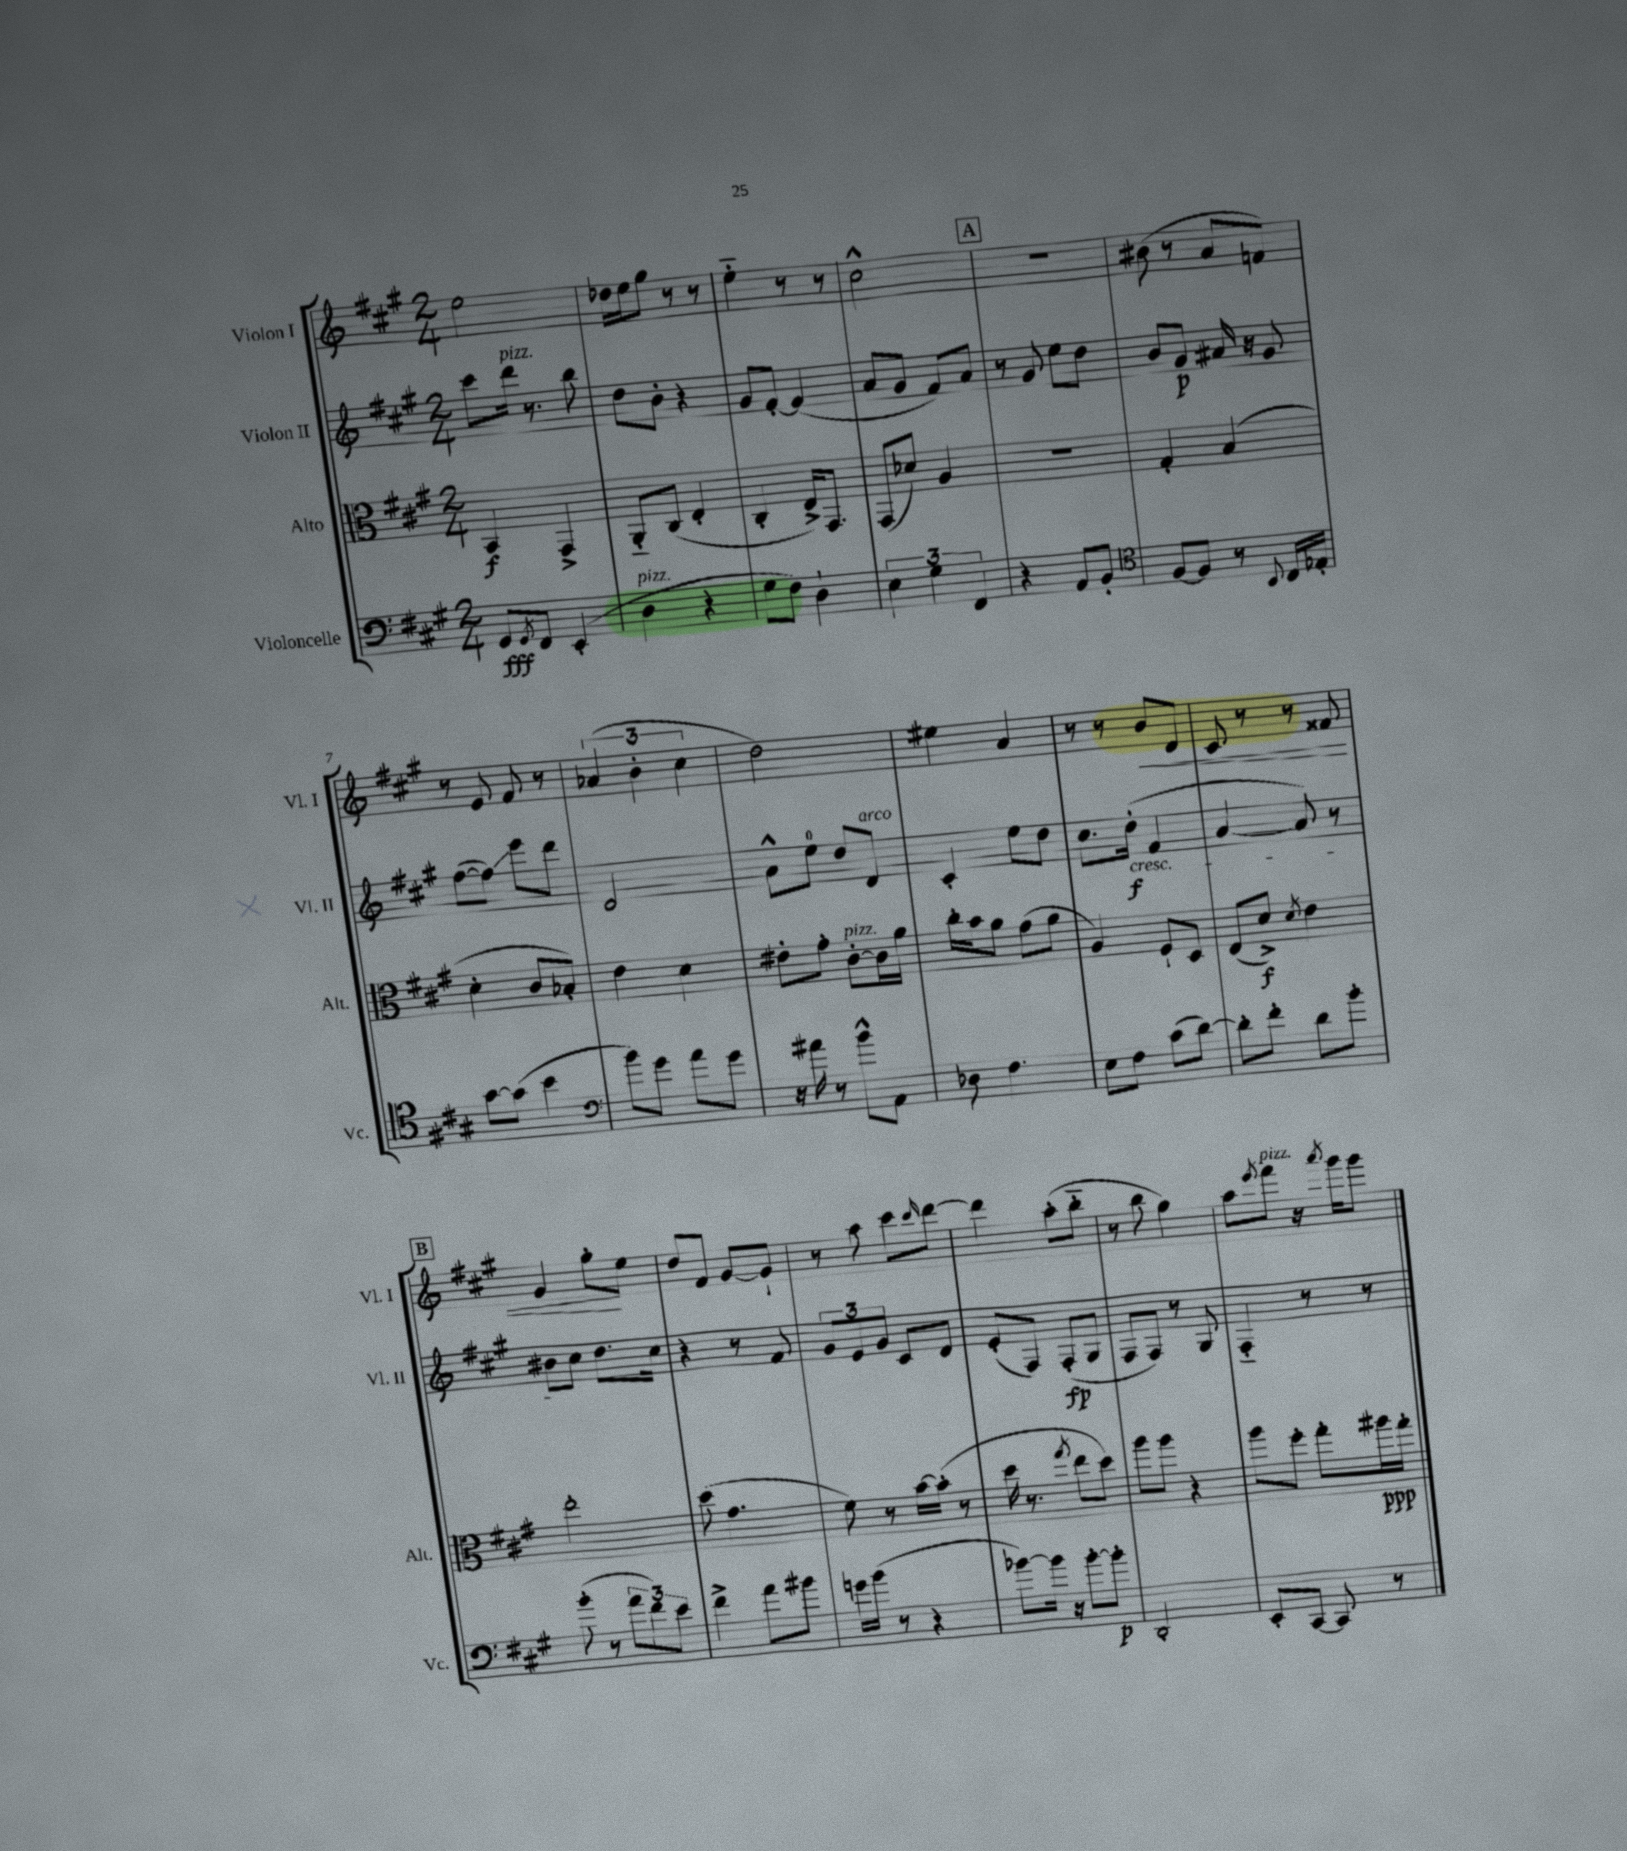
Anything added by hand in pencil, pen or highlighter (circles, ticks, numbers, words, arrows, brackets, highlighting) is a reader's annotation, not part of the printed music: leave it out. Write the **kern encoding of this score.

**kern	**kern	**kern	**kern
*staff4	*staff3	*staff2	*staff1
*clefF4	*clefC3	*clefG2	*clefG2
*k[f#c#g#]	*k[f#c#g#]	*k[f#c#g#]	*k[f#c#g#]
*M2/4	*M2/4	*M2/4	*M2/4
8GG#	4BB	8ccc#	2ee
8qGG#	.	.	.
8FF#	.	16ddd	.
.	.	8.r	.
(4EE'	4GG#^	.	.
.	.	8bb	.
=	=	=	=
4D	8AA'~	8dd	16dd-
.	.	.	16ee
.	(8C#	8b'	8gg#
4r	4E'	4r	8r
.	.	.	8r
=	=	=	=
8G#	4C#'	8g#	4ee'~
8F#)	.	[8f#'	.
4D`	16E^)	(4f#]	8r
.	8.GG#	.	.
.	.	.	8r
=	=	=	=
6E	(8GG#	8a	2cc#^^
.	8d-)	8g#	.
6G#	.	.	.
.	4A	8f#)	.
6FF#	.	.	.
.	.	8a	.
=	=	=	=
4r	2r	8r	2r
.	.	8g#	.
8AA	.	8ee	.
8BB'	.	8dd	.
=	=	=	=
*clefC4	*	*	*
[8F#	4G#'	8b	(8b#
8F#]	.	8g#	8r
8r	(4B	16a#	8a
.	.	16r	.
8qqBB	.	.	.
16C#	.	8g#	8f)
16E-'	.	.	.
=	=	=	=
[8g#	4d'	([8ff#	8r
(8g#]	.	8ff#])	8e
4b	8c#	8eee	8f#
.	8B-')	8ddd	8r
=	=	=	=
*clefF4	*	*	*
8b)	4e	2d	(6a-
8g#	.	.	.
.	.	.	6b'
8a	4d	.	.
.	.	.	6cc#
8g#	.	.	.
=	=	=	=
16r	8e#'	8a^^	2dd)
16a#	.	.	.
8r	8g#'	8ee	.
8b^^	[8c#'	8dd	.
8AA	16c#]	8d	.
.	16a	.	.
=	=	=	=
8D-	16cc#'	4c#'	4ee#
.	16b	.	.
4.F#	8a	.	.
.	(8g#	8ee	4a
.	8a	8dd	.
=	=	=	=
8E	4A)	8.cc#	8r
8F#	.	.	8r
.	.	(16dd'	.
(8c#	8F#`	4f#	8b
[8d)	8D	.	8d
=	=	=	=
8d']	(8E	[4a	8c#
8f#'	8d^)	.	8r
.	8qd	.	.
8d	4e	8a])	8r
8b'	.	8r	8f##
=	=	=	=
(8b'	2ee'	8b#	4g#
8r	.	8cc#	.
12a	.	8.dd	8gg#'
12f#)	.	.	.
.	.	.	8ee
12e	.	.	.
.	.	16cc#	.
=	=	=	=
4f#^	(8dd	4r	8dd
.	4.g#	.	8f#
8a	.	8r	[8g#
8b#	.	8f#	8g#`]
=	=	=	=
16g	8f#)	12g#	8r
(16b	.	.	.
.	.	12e	.
8r	8r	.	8aa
.	.	12g#	.
4r	[16b	8c#	8ccc#
.	(16b']	.	.
.	.	.	16qqccc#
.	8r	8d	[8ddd
=	=	=	=
[8b-)	16dd	(8e'	4ddd]
.	8.r	.	.
16b-]	.	8F#)	.
16r	.	.	.
.	8qgg#	.	.
[8b-'	8ee	(8F#'	(8aa'
8b-']	8dd)	8G#	8bb'~
=	=	=	=
2DD'	8aa	8F#	8r
.	8aa	8F#)	8bb
.	4r	8r	4gg#)
.	.	8G#	.
=	=	=	=
8EE'	8aa	4F#'~	8aa
.	.	.	8qeee
[8CC#	8ff#'	.	8fff#
8CC#]	8gg#'	8r	16r
.	.	.	8qaaa
.	.	.	16ggg#
8r	16aa#	8r	8ggg#
.	16gg#'	.	.
==	==	==	==
*-	*-	*-	*-
